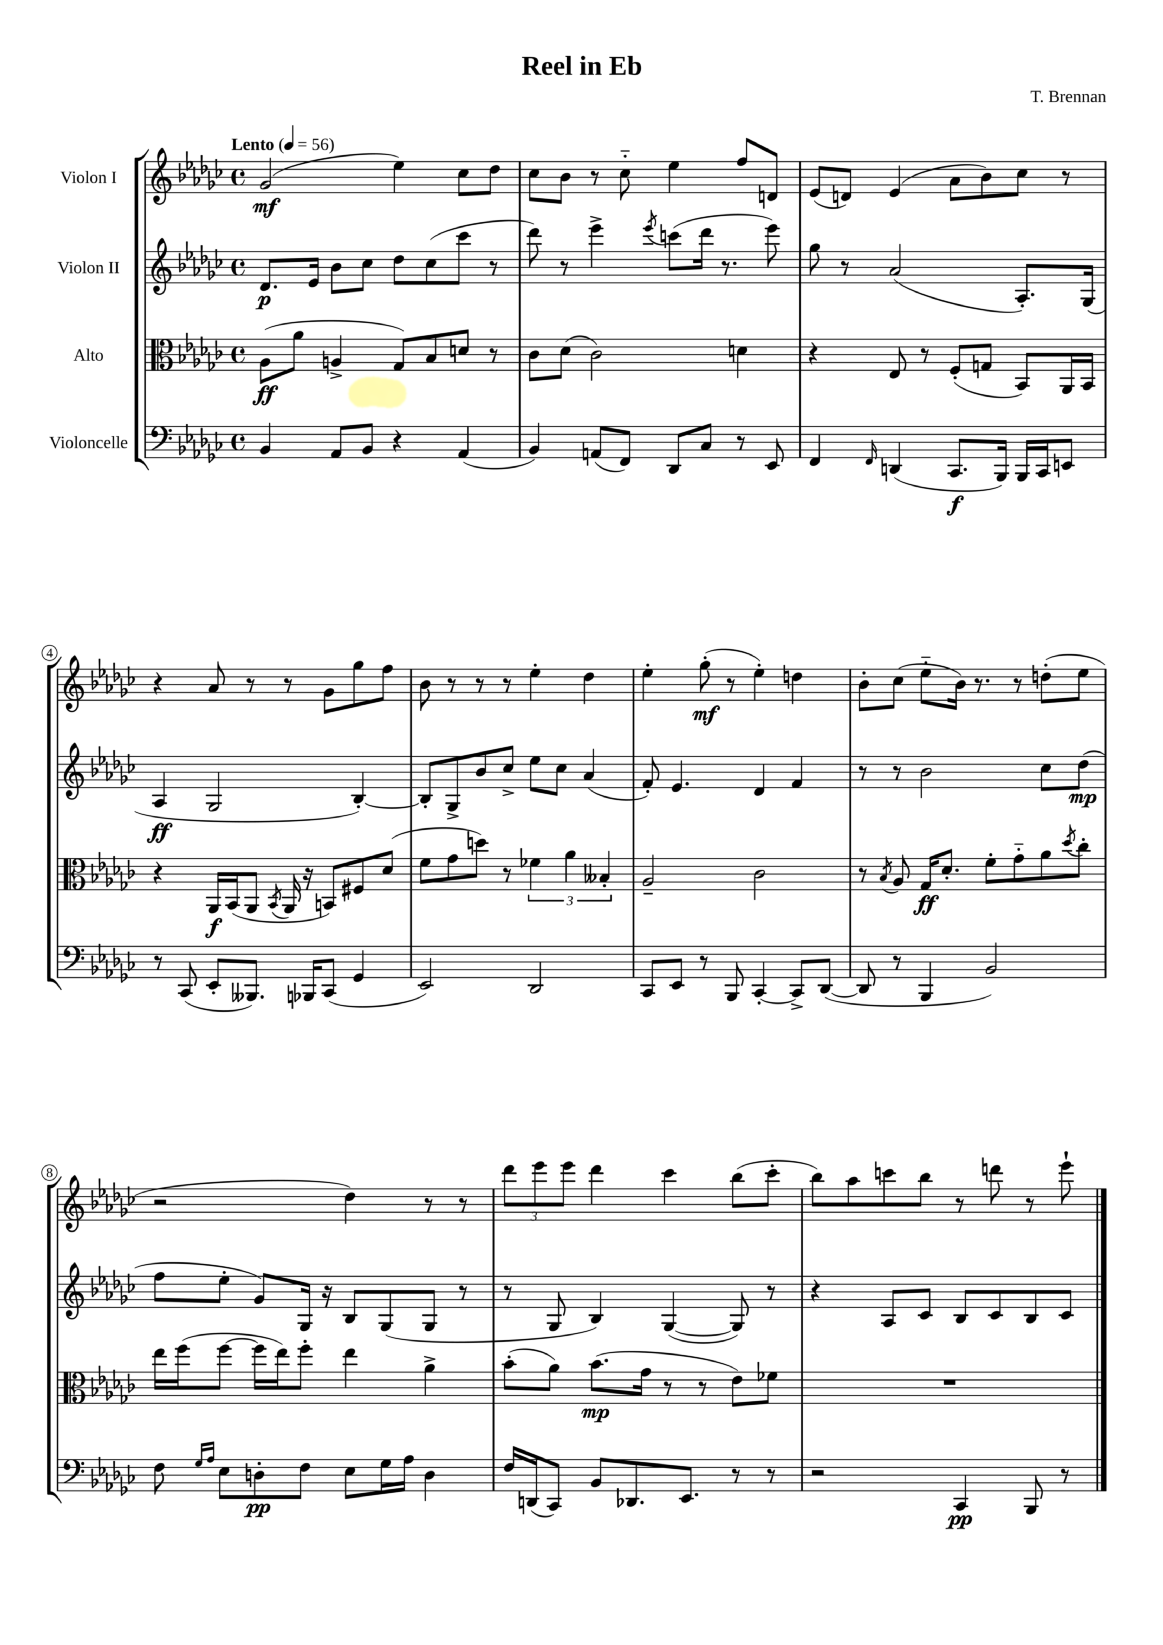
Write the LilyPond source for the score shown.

\header { title = "Reel in Eb" composer = "T. Brennan" }
<<
\new StaffGroup <<
\new Staff = "s0" \with { instrumentName = "Violon I" } {
    \clef treble \key ges \major \defaultTimeSignature \time 4/4 \tempo "Lento" 4 = 56
    ges'2\mf( ees''4) ces''8 des''8 |
    ces''8 bes'8 r8 ces''8-_ ees''4 f''8 d'8 |
    ees'8( d'8) ees'4( aes'8 bes'8) ces''8 r8 |
    r4 aes'8 r8 r8 ges'8 ges''8 f''8 |
    bes'8 r8 r8 r8 ees''4-. des''4 |
    ees''4-. ges''8-.\mf( r8 ees''4-.) d''4 |
    bes'8-. ces''8( ees''8-_ bes'16) r8. r8 d''8-.( ees''8 |
    r2 des''4) r8 r8 |
    \tuplet 3/2 { des'''8 ees'''8 ees'''8 } des'''4 ces'''4 bes''8( ces'''8-. |
    bes''8) aes''8 c'''8 bes''8 r8 d'''8 r8 ees'''8-! \bar "|." |
}
\new Staff = "s1" \with { instrumentName = "Violon II" } {
    \clef treble \key ges \major \defaultTimeSignature \time 4/4
    des'8.\p ees'16 bes'8 ces''8 des''8 ces''8( ces'''8 r8 |
    des'''8) r8 ees'''4-> \acciaccatura { ees'''8 } c'''8( des'''16 r8. ees'''8) |
    ges''8 r8 aes'2( aes8.-.) ges16( |
    aes4\ff ges2 bes4~-.) |
    bes8-. ges8-> bes'8 ces''8-> ees''8 ces''8 aes'4( |
    f'8-.) ees'4. des'4 f'4 |
    r8 r8 bes'2 ces''8 des''8\mp( |
    f''8 ees''8-. ges'8) ges16 r16 bes8 ges8( ges8 r8 |
    r8 ges8 bes4) ges4~( ges8) r8 |
    r4 aes8 ces'8 bes8 ces'8 bes8 ces'8 \bar "|." |
}
\new Staff = "s2" \with { instrumentName = "Alto" } {
    \clef alto \key ges \major \defaultTimeSignature \time 4/4
    aes8\ff( aes'8 a4-> ges8) bes8 d'8 r8 |
    ces'8 des'8( ces'2) d'4 |
    r4 ees8 r8 f8-.( g8 bes,8) aes,16 bes,16 |
    r4 aes,16\f bes,16( aes,8 \acciaccatura { bes,8 } aes,16 r16 b,8) fis8 des'8( |
    f'8 ges'8 d''8) r8 \tuplet 3/2 { fes'4 aes'4 beses4-. } |
    aes2-- ces'2 |
    r8 \acciaccatura { bes8 } aes8 ges16\ff des'8.-. f'8-. ges'8-_ aes'8 \acciaccatura { des''8 } ces''8-. |
    ees''16 f''16( f''8~ f''16 ees''16) f''8-. ees''4 aes'4-> |
    bes'8-.( aes'8) bes'8.\mp( ges'16 r8 r8 ees'8) fes'8 |
    R1 \bar "|." |
}
\new Staff = "s3" \with { instrumentName = "Violoncelle" } {
    \clef bass \key ges \major \defaultTimeSignature \time 4/4
    bes,4 aes,8 bes,8 r4 aes,4( |
    bes,4) a,8( f,8) des,8 ces8 r8 ees,8 |
    f,4 \grace { f,16 } d,4( ces,8.\f bes,,16) bes,,16 ces,16 e,8 |
    r8 ces,8( ees,8-. beses,,8.) bes,,16 ces,8( ges,4 |
    ees,2) des,2 |
    ces,8 ees,8 r8 bes,,8 ces,4~-. ces,8-> des,8~( |
    des,8 r8 bes,,4 bes,2) |
    f8 \grace { ges16 aes16 } ees8 d8-.\pp f8 ees8 ges16 aes16 d4 |
    f16 d,16( ces,8) bes,8 des,8. ees,8. r8 r8 |
    r2 ces,4\pp bes,,8 r8 \bar "|." |
}
>>
>>
\layout { \context { \Score \override BarNumber.stencil = #(make-stencil-circler 0.1 0.3 ly:text-interface::print) } }
